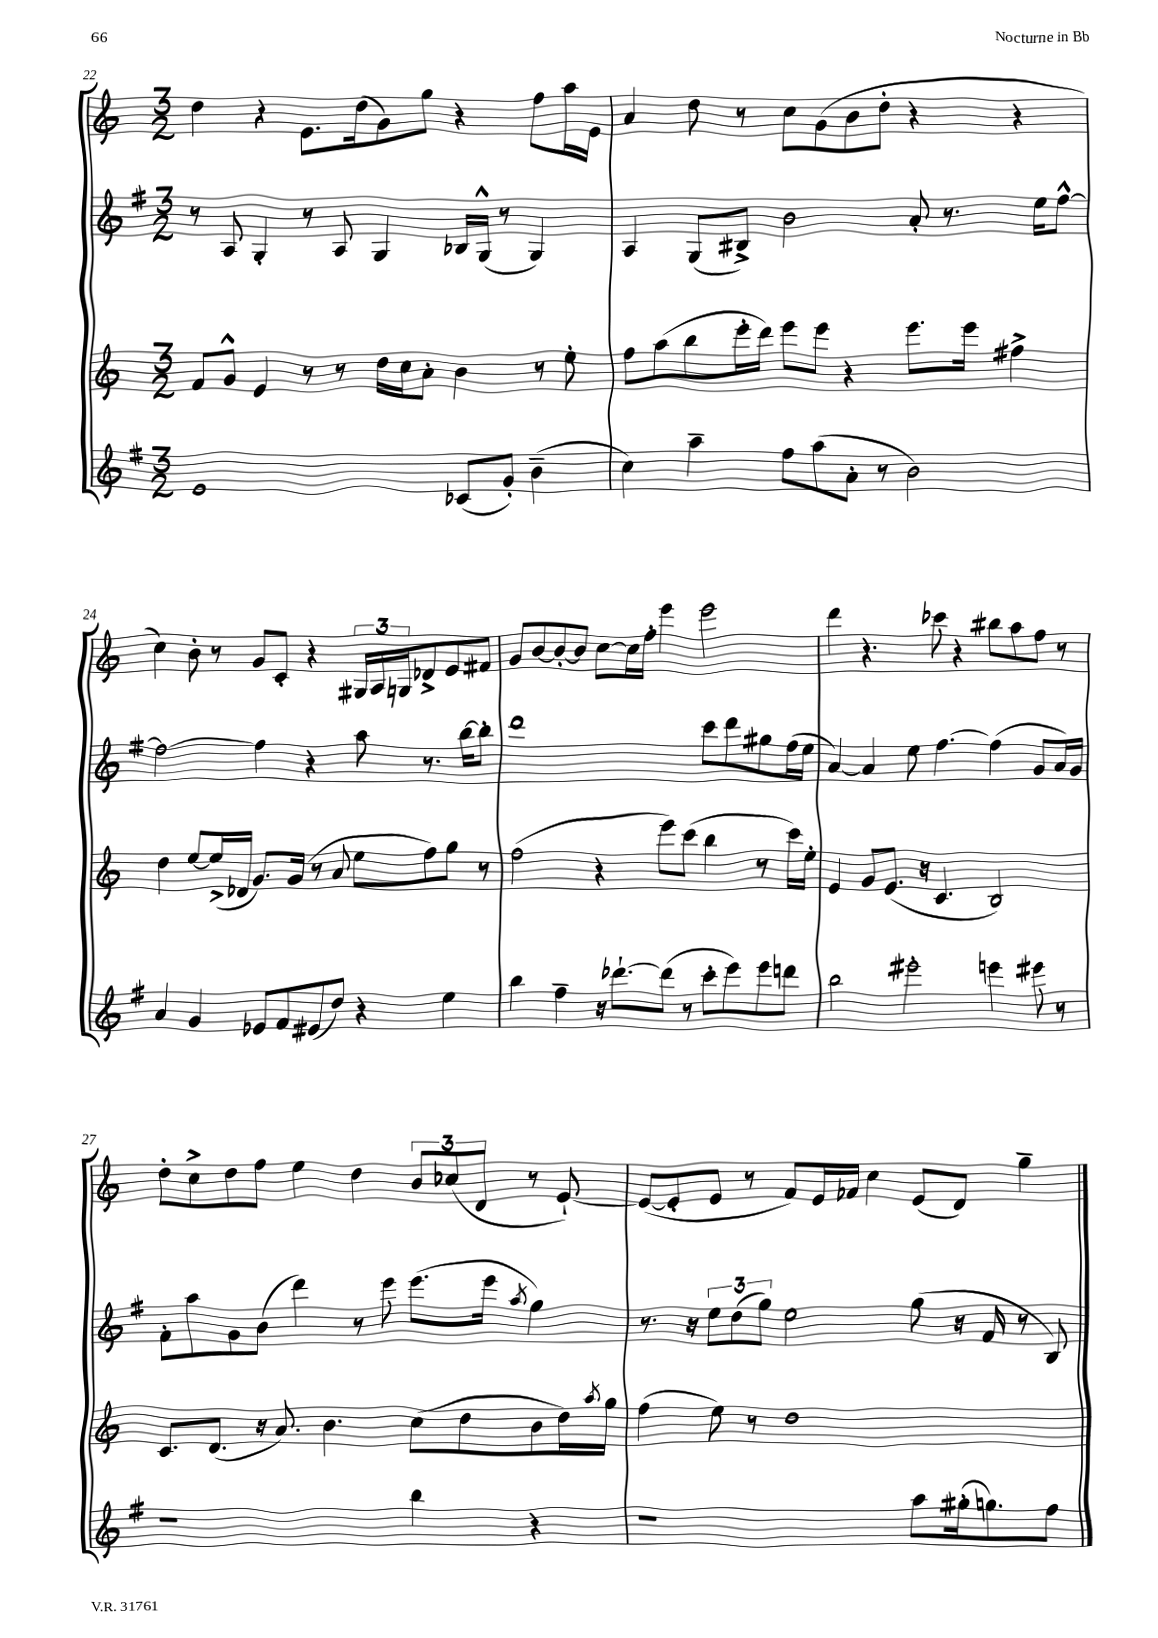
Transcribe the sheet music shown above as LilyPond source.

<<
\new StaffGroup <<
\new Staff = "s0" {
    \clef treble \key c \major \numericTimeSignature \time 3/2
    d''4 r4 e'8. d''16( g'8) g''8 r4 f''8 a''16 e'16 |
    a'4 d''8 r8 c''8 g'8( b'8 d''8-. r4 r4 |
    c''4) b'8-. r8 g'8 c'8-. r4 \tuplet 3/2 { gis16 a16 g16 } des'8-> e'8 fis'8 |
    g'8 b'8~ b'8~-. b'8 c''8~ c''16 f''16-. e'''4 e'''2 |
    d'''4 r4. ces'''8 r4 bis''8 a''8 f''8 r8 |
    d''8-. c''8-> d''8 f''8 e''4 d''4 \tuplet 3/2 { b'8 ces''8( d'8 } r8 e'8~-!) |
    e'8~( e'8-. e'8 r8 f'8) e'16 fes'16 c''4 e'8( d'8) g''4-- \bar "|." |
}
\new Staff = "s1" {
    \clef treble \key g \major \numericTimeSignature \time 3/2
    r8 a8 g4-. r8 a8 g4 bes16 g16-^( r8 g4) |
    a4 g8( bis8->) b'2 a'8-. r8. e''16 fis''8~-^ |
    fis''2~ fis''4 r4 a''8 r8. b''16~ b''8-. |
    d'''1 c'''8 d'''8 gis''8 fis''16( e''16 |
    a'4~) a'4 e''8 fis''4.~ fis''4( g'8 a'16) g'16 |
    fis'8-. a''8 g'8 b'8( d'''4) r8 e'''8 e'''8.( e'''16 \acciaccatura { a''8 } g''4) |
    r8. r16 \tuplet 3/2 { e''8 d''8( g''8) } e''2 g''8( r16 fis'16 r8 b8) \bar "|." |
}
\new Staff = "s2" {
    \clef treble \key c \major \numericTimeSignature \time 3/2
    f'8 g'8-^ e'4 r8 r8 d''16 c''16 a'8-. b'4 r8 e''8-. |
    f''8 a''8( b''8 e'''16-. d'''16) e'''8 e'''8 r4 e'''8. e'''16 fis''4-> |
    d''4 e''8~ e''16->( des'16 g'8.) g'16( r8 a'8 e''8 f''8) g''8 r8 |
    f''2( r4 e'''8) c'''8( b''4 r8 c'''16) e''16-. |
    e'4 g'8 e'8.( r16 c'4. b2) |
    c'8. d'8.( r16 a'8.) b'4. c''8( d''8 b'8 d''16) \acciaccatura { a''8 } g''16 |
    f''4( e''8) r8 d''1 \bar "|." |
}
\new Staff = "s3" {
    \clef treble \key g \major \numericTimeSignature \time 3/2
    e'1 ces'8( g'8-.) b'4--( |
    c''4) a''4-- fis''8 a''8( a'8-. r8 b'2) |
    a'4 g'4 ees'8 fis'8 eis'8( d''8) r4 e''4 |
    b''4 fis''4-- r16 des'''8.~-! des'''8( r8 c'''8-. e'''8) e'''8 d'''8 |
    b''2 eis'''2-. e'''4 eis'''8 r8 |
    r1 b''4 r4 |
    r1 a''8 gis''16-.( g''8.) fis''8 \bar "|." |
}
>>
>>
\layout { \context { \Score currentBarNumber = #22 } }
